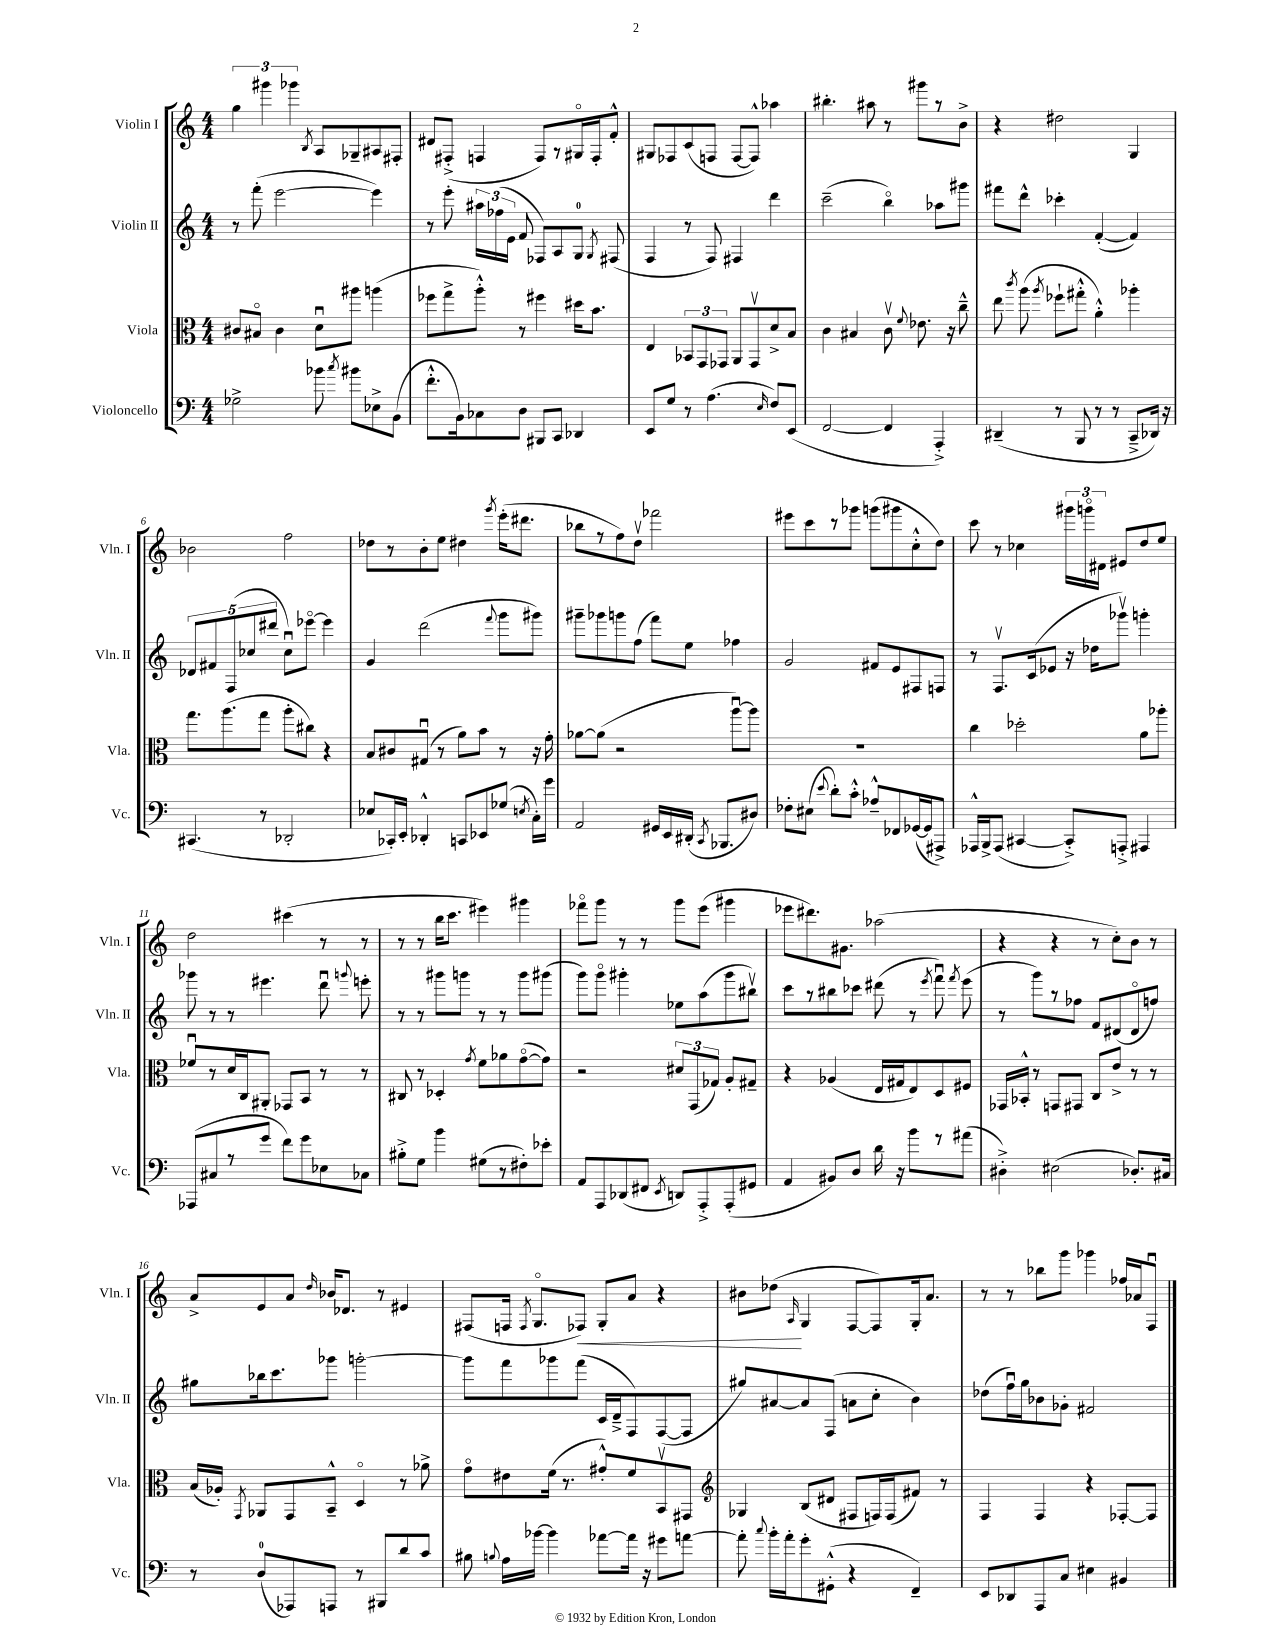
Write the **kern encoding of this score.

**kern	**kern	**kern	**kern	**dynam
*part4	*part3	*part2	*part1	*part1
*staff4	*staff3	*staff2	*staff1	*staff1
*I"Violoncello	*I"Viola	*I"Violin II	*I"Violin I	*
*I'Vc.	*I'Vla.	*I'Vln. II	*I'Vln. I	*
*clefF4	*clefC3	*clefG2	*clefG2	*
*k[]	*k[]	*k[]	*k[]	*
*M4/4	*M4/4	*M4/4	*M4/4	*
=1	=1	=1	=1	=1
2G-X^\	8c#X/L	8r	6gg\	.
.	8B#X/J	(8fff'\	.	.
.	.	.	6ggg#X\	.
.	4c#\	[2eee\	.	.
.	.	.	6ggg-X\	.
.	.	.	8qB/	.
8b-X\	8du\L	.	8A/L	.
8qcc/	.	.	.	.
8b#X\L	8aa#X\J	.	8G-X~/	.
8E-X^\	(4aan\	4eee\])	8A#X/	.
(8BB\J	.	.	8F#X'/J	.
=2	=2	=2	=2	=2
8.f'^^\L	8ff-X\L	8r	8d#X/L	.
.	8gg^\	8eee'\	(8F#X'^/J	.
16BB\k)	.	.	.	.
8C-X\	8aa'^^\J)	24aa#X\LL	4Fn/	.
.	.	(24ff-X\	.	.
.	.	24e\JJ	.	.
8D\J	8r	8f/	.	.
8BBB#X/L	4ff#X\	8F-X/L)	8F/L)	.
8CC/J	.	8A/	8r	.
4DD-X/	16dd#X\KL	8G/J	16G#X/L	.
.	8.b\J	.	16F'/J	.
.	.	8qG/	.	.
.	.	(8F#X/	8f'^^/J	.
=3	=3	=3	=3	=3
8EE/L	4E/	4F/	8G#X/L	.
8G/J	.	.	8F-X/	.
8r	12BB-X/L	8r	(8c/	.
.	12GG/	.	.	.
(4.A\	.	8F/)	8Fn/J	.
.	12GG-X/J	.	.	.
.	8AA/L	4F#X/	[8F/L	.
.	8GG-v/	.	8F^^/J])	.
16qqE/	.	.	.	.
8F/L)	8d^/	4ddd\	4aa-X\	.
(8EE/J	8B/J	.	.	.
=4	=4	=4	=4	=4
[2FF/	4c\	(2ccc~\	4.bb#X'\	.
.	4B#X/	.	.	.
.	.	.	8aa#X\	.
4FF/]	8cv\	4bb\)	8r	.
.	8qqf/	.	.	.
.	8.e-X\	.	8ggg#X\L	.
4AAA'^/)	.	8aa-X\L	8r	.
.	16r	.	.	.
.	8cc~^^\	8ggg#X\J	8b^\J	.
=5	=5	=5	=5	=5
(4DD#X~/	8ee\	8fff#X\L	4r	.
.	8qccc/	.	.	.
.	(8aa\	8ddd^^\J	.	.
.	8qaa/	.	.	.
8r	8ff-X`\L	4ccc-X'\	2dd#X\	.
8BBB/	8gg#X'^^\J	.	.	.
8r	4a'^^\)	([4f'/	.	.
8r	.	.	.	.
8CC~^/L	4aa-X'\	4f/])	4G/	.
16DD-X/Jk)	.	.	.	.
16r	.	.	.	.
!!LO:LB:g=z
=6	=6	=6	=6	=6
(4.CC#X/	8.gg\L	10d-X/L	2b-X\	.
.	.	10f#X/	.	.
.	(8.aa\	.	.	.
.	.	(10F/	.	.
.	.	10cc-X/	.	.
8r	8gg\J	.	.	.
.	.	10ddd#X/J	.	.
2DD-X'/	8aa'\L	8cc-u\L)	2ff\	.
.	8cc#X\J)	[8eee-X\J	.	.
.	4r	4eee-\]	.	.
=7	=7	=7	=7	=7
8E-X/L	8B/L	4g/	8dd-X\L	.
16CC-X'/L)	8c#X/	.	8r	.
16EE'/JJ	.	.	.	.
4DD-X'^^/	(8G#Xu/J	(2ddd\	8b'\	.
.	8r	.	8ee\J	.
8CCn/L	8a\L)	.	4dd#X\	.
8EE-X/	8b\J	.	.	.
.	.	8qqfff/	8qggg/	.
(8G-X/J	8r	8ggg\L	(16eee'\KL	.
.	.	.	8.ddd#X\J	.
8qEn/	.	.	.	.
16C'\LL)	16r	8ggg#X\J)	.	.
16g\JJ	16g'\	.	.	.
=8	=8	=8	=8	=8
2AA/	[8a-X\L	8ggg#X~\L	8bb-X\L	.
.	(8a-\J]	8ggg-X\	8r	.
.	2r	8gggn\	8ff\)	.
.	.	(8ff\J	8ddv\J	.
16GG#X/LL	.	8fff\L)	2fff-X\	.
16EE/	.	.	.	.
(16DD#X'/JJ	.	8ee\J	.	.
8qCC/	.	.	.	.
8.BBB-X/L	.	.	.	.
.	[8aau\L)	4ff-X\	.	.
8D#X/J)	8aa\J]	.	.	.
=9	=9	=9	=9	=9
8F-X'\L	1r	2g/	8eee#X\L	.
(8E#X\J	.	.	8ccc\	.
8qqe/	.	.	.	.
8d'\L)	.	.	8r	.
8c'^^\J	.	.	8ggg-X\J	.
8A-X~^^/L	.	8f#X/L	(8gggn\L	.
8FF-X/	.	8e/	8ggg#X\	.
([16GG-X/L	.	8F#X/	8cc'^^\	.
16GG-/J]	.	.	.	.
8AAA#X^/J)	.	8Fn/J	8dd\J)	.
=10	=10	=10	=10	=10
16AAA-X^^/LL	4cc\	8r	8ccc\	.
16BBB^/J	.	.	.	.
(8AAA-/J	.	8.Fv/L	8r	.
[4CC#X/	2dd-X'\	.	4cc-X\	.
.	.	(16c/k	.	.
.	.	8e-X/J	.	.
8CC#'^/L])	.	16r	24ggg#X\LL	.
.	.	.	24gggn\	.
.	.	16dd-X\KL	.	.
.	.	.	24d#X\JJ	.
8AAAn'^/J	.	8ggg-Xv\J)	8e#X/L	.
4AAA#X/	8a\L	4gggn'\	8dd/	.
.	8aa-X'\J	.	8ee/J	.
!!LO:LB:g=z
=11	=11	=11	=11	=11
(8AAA-X/L	8f-Xu/L	8ggg-X\	2dd\	.
8C#X/	8r	8r	.	.
8r	16d/L	8r	.	.
.	16C/J	.	.	.
8g/J	8AA#X'/J	4.eee#X\	.	.
8f\L)	8GG-X/L	.	(4ccc#X\	.
8g\	8BB/J	.	.	.
8E-X\	8r	8dddu\	8r	.
.	.	8qqgggn/	.	.
8C-X\J	8r	8eeen'\	8r	.
=12	=12	=12	=12	=12
8B#X'^\L	8C#X/	8r	8r	.
8G\J	8r	8r	8r	.
4b\	4D-X'/	8ggg#X\L	16bb\KL	.
.	.	.	8.ccc\J	.
.	.	8gggn\J	.	.
.	8qg/	.	.	.
(8G#X\L	8f\L	8r	4eee#X\)	.
8r	8a-X\	8r	.	.
8F#X'\)	([8g\	8ggg\L	4ggg#X\	.
8e-X'\J	8g\J])	(8ggg#X\J	.	.
=13	=13	=13	=13	=13
8AA/L	2r	8ggg\L)	8fff-X\L	.
8AAA/	.	8ggg\J	8ggg\J	.
(8DD-X/	.	4ggg#X'\	8r	.
8FF#X/J	.	.	8r	.
8qEE/	.	.	.	.
8DDn/L)	12d#X/L	8ee-X\L	8ggg\L	.
.	(12GG/	.	.	.
8AAA'^/	.	(8aa\	(8eee\J	.
.	12G-X/J)	.	.	.
(8AAA'/	8A'/L	8ggg#\	4ggg#X\	.
8GG#X/J	8G#X~/J	8bb#Xv\J)	.	.
=14	=14	=14	=14	=14
4AA/	4r	8ccc\L	8eee-X\L	.
.	.	8r	8.ddd#X\)	.
8BB#X/L)	(4A-X/	8bb#X\	.	.
.	.	.	8.g#X\J	.
8D/J	.	8ccc-X\J	.	.
16d\	16E/LL	(8ddd#X\	(2aa-X\	.
16r	16G#X/J	.	.	.
8b\L	8E/)	8r	.	.
.	.	8qeee/	.	.
8r	8D/	8fffu\)	.	.
.	.	8qfff/	.	.
(8a#X\J	8F#X/J	(8eee\	.	.
=15	=15	=15	=15	=15
4D#X'^\)	16GG-X/LL	8r	4r	.
.	16BB-X'^^/JJ	.	.	.
.	8r	8ggg\L)	.	.
(2E#X\	8GGn/L	8r	4r	.
.	8GG#X/J	8ff-X\J	.	.
.	8C/L	8f/L	8r	.
.	8e^/J	(8d#X/	8cc'\L)	.
8.D-X'/L)	8r	8d#/	8b\J	.
.	8r	8ffn/J)	8r	.
16C#X/Jk	.	.	.	.
!!LO:LB:g=z
=16	=16	=16	=16	=16
8r	(16B/LL	8gg#X\L	8a^/L	.
.	16A-X'/JJ)	.	.	.
.	8qGG/	.	.	.
(8D/L	8AA-X/L	16bb-X\k	8e/	.
.	.	8.ccc\	.	.
8AAA-X/)	8GG/	.	8a/J	.
.	.	.	16qqdd/	.
8AAAn/J	8BB~^^/J	8ggg-X\J	16b-X/KL	.
.	.	.	8.d-X/J	.
8r	4D/	[2gggn'\	.	.
8BBB#X/L	.	.	8r	.
8d/	8r	.	4e#X/	.
8c/J	8a-X^\	.	.	.
=17	=17	=17	=17	=17
8B#X\	8g\L	8ggg\L]	(8F#X/L	.
8qqBn/	.	.	.	.
16A\LL	8e#X\	8fff\	16Fn/Jk	.
.	.	.	8qF/	.
[16b-X\JJ	.	.	8.G/L	.
4b-\]	(16f\Jk	8ggg-X\	.	.
.	8.r	.	.	.
!	!	!	!	!LO:HP:b
.	.	(8fff\J	8F-X/J)	<
[8a-X\L	8g#X'^^/L)	16c/LL	8G'/L	.
.	.	16d~^/J	.	.
16a-\Jk]	8f/	8F/)	8a/J	.
16r	.	.	.	.
8g#X\L	8BBv/	([8F/	4r	.
[8an\J	8GG#X/J	8F/J]	.	.
=18	=18	=18	=18	=18
*	*clefG2	*	*	*
8a'\]	4G-X/	8gg#X/L)	8b#X\L	.
8qqcc/	.	.	.	.
16b'\LL	.	[8a#X/	(8dd-X\J	.
16a'\J	.	.	.	.
.	.	.	16qqA/	.
8g'\	(8B/L	8a#/]	4G/	[
(8GG#X'^^\J	8d#X/J	(8F/J	.	.
4r	8F#X/L	8an\L	[8F/L	.
.	16Fn/L)	8cc'\J	8F/])	.
.	(16F/J	.	.	.
4FF~/)	8f#X/J)	4b\)	16G'/k	.
.	.	.	8.a/J	.
.	8r	.	.	.
=19	=19	=19	=19	=19
8EE/L	4F/	(8dd-X\L	8r	.
8DD-X/	.	16ffu\L)	8r	.
.	.	16gg\J	.	.
8AAA/	4F/	8b-X\	8bb-X\L	.
8C/J	.	8g-X'\J	8ggg\J	.
4E#X\	4r	2f#X/	4ggg-X\	.
4BB#X/	[8F-X'/L	.	16ff-X/LL	.
.	.	.	16a-X/J	.
.	8F-/J]	.	8Fu/J	.
==	==	==	==	==
*-	*-	*-	*-	*-
